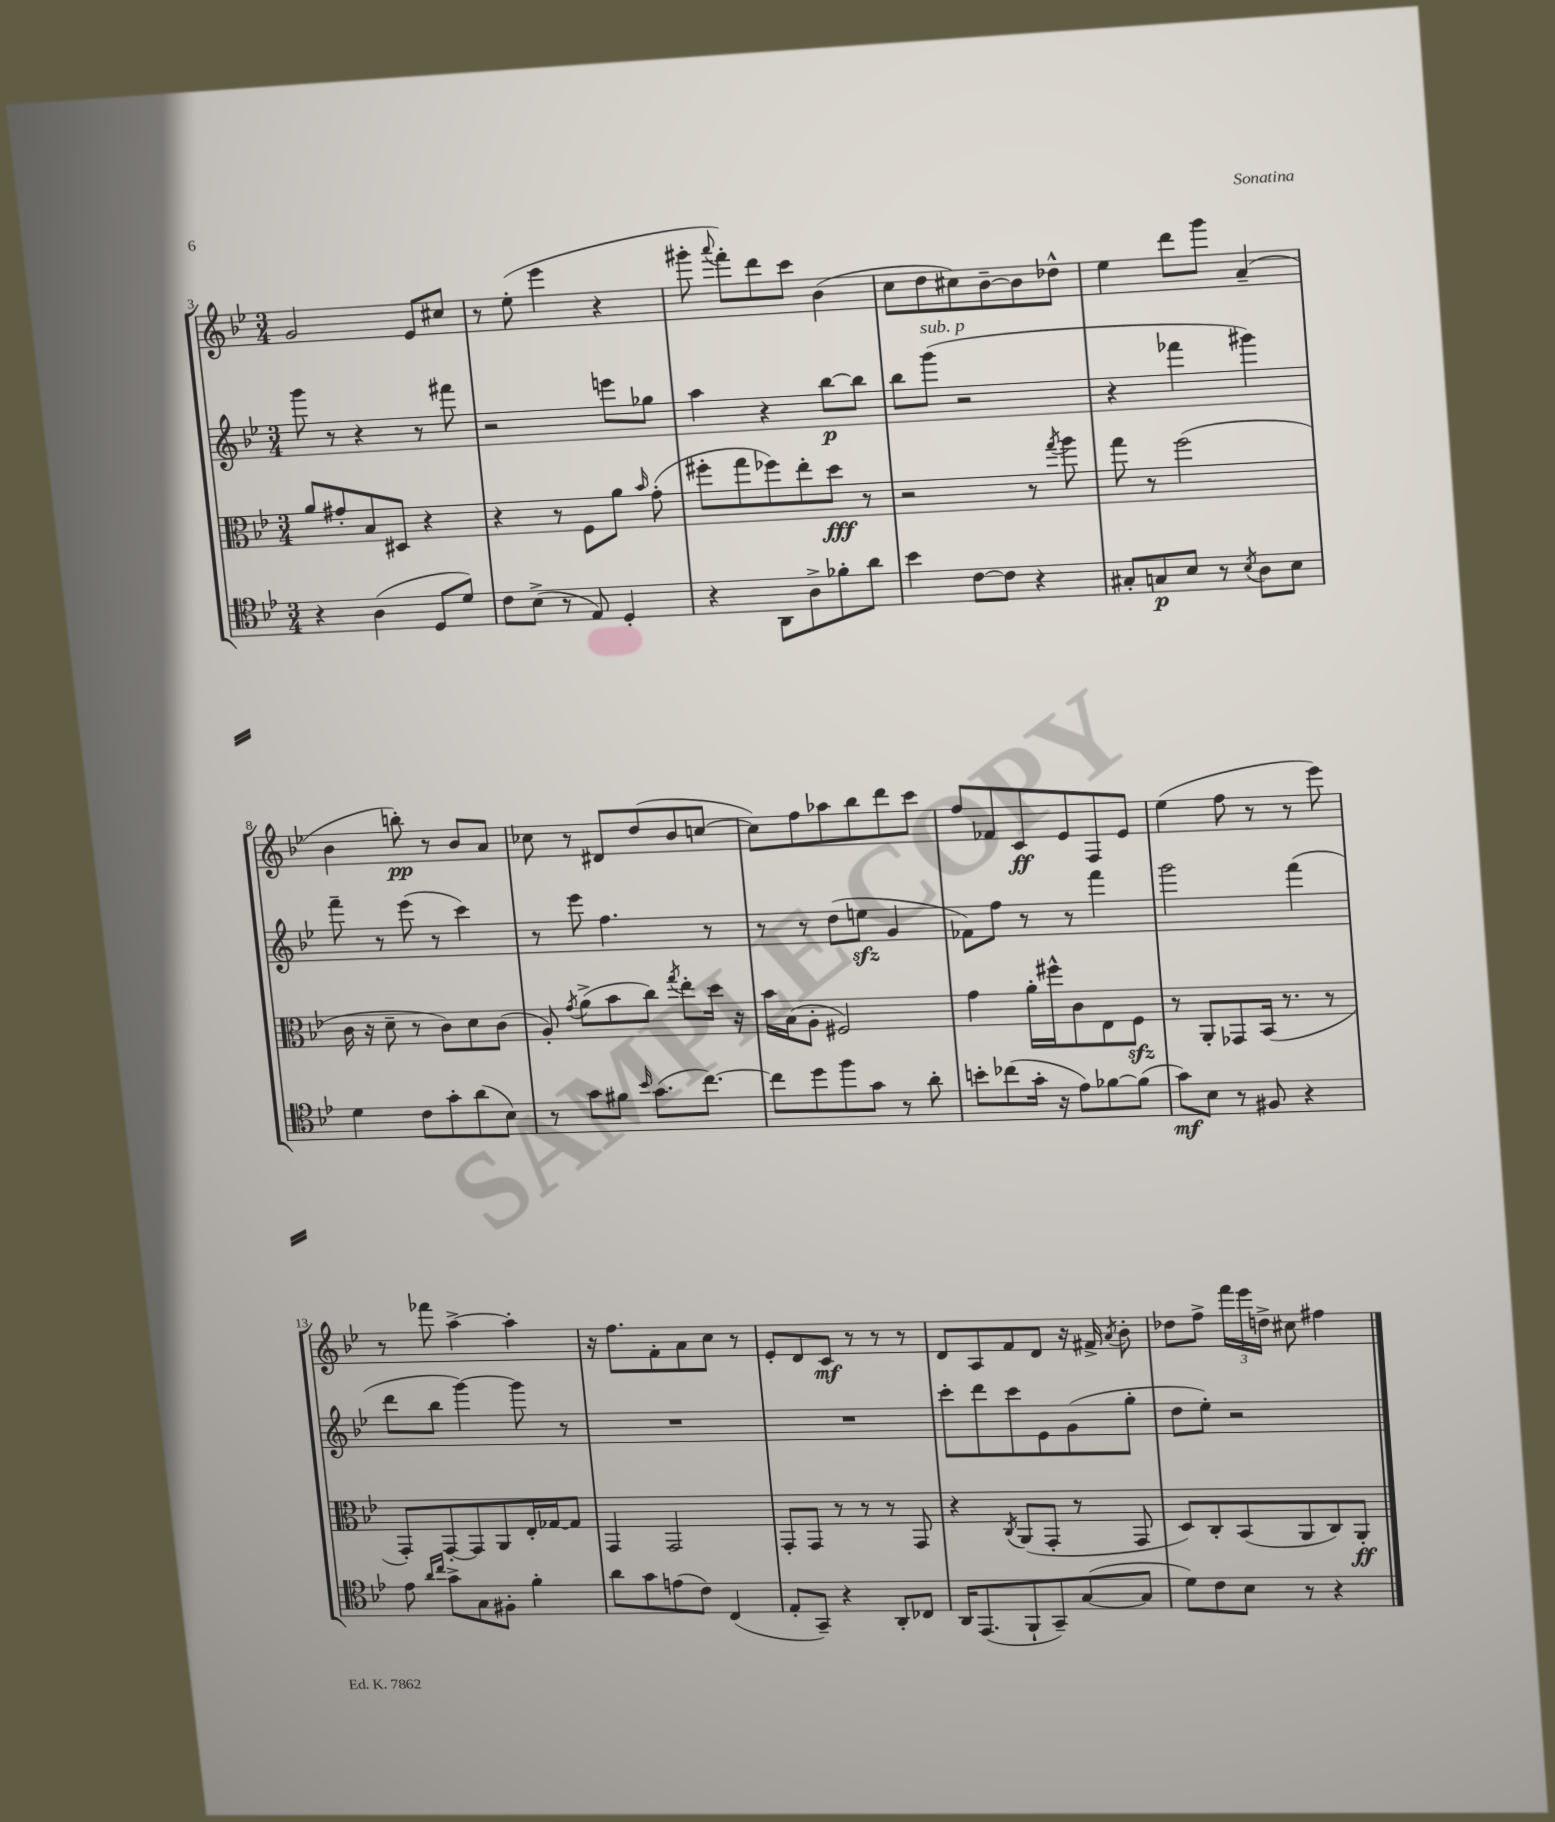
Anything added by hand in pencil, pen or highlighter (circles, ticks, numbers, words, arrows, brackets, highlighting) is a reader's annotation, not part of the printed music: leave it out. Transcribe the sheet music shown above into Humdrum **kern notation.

**kern	**dynam	**kern	**dynam	**kern	**dynam	**kern	**dynam
*part4	*part4	*part3	*part3	*part2	*part2	*part1	*part1
*staff4	*staff4	*staff3	*staff3	*staff2	*staff2	*staff1	*staff1
*clefC4	*	*clefC3	*	*clefG2	*	*clefG2	*
*k[b-e-]	*	*k[b-e-]	*	*k[b-e-]	*	*k[b-e-]	*
*M3/4	*	*M3/4	*	*M3/4	*	*M3/4	*
=3	=3	=3	=3	=3	=3	=3	=3
4r	.	8a/L	.	8ggg\	.	2g/	.
.	.	8g#X'/	.	8r	.	.	.
(4A\	.	8B-/	.	4r	.	.	.
.	.	8D#X/J	.	.	.	.	.
8D/L	.	4r	.	8r	.	8e-/L	.
8d/J)	.	.	.	8fff#X\	.	8cc#X/J	.
=4	=4	=4	=4	=4	=4	=4	=4
8c\L	.	4r	.	2r	.	8r	.
(8B-^\J	.	.	.	.	.	(8ee-'\	.
8r	.	8r	.	.	.	4eee-\	.
8E-/)	.	8F\L	.	.	.	.	.
4D'/	.	8a\J	.	8eeen\L	.	4r	.
.	.	16qqb-/	.	.	.	.	.
.	.	(8g'\	.	8gg-X\J	.	.	.
=5	=5	=5	=5	=5	=5	=5	=5
4r	.	8ff#X'\L	.	4aa\	.	8ggg#X'\	.
.	.	.	.	.	.	8qqaaa/	.
.	.	8gg\	.	.	.	8fff'\L)	.
8AA\L	.	8ff-X\)	.	4r	.	8ddd\	.
8A^\	.	8ee-'\	.	.	.	8ccc\J	.
8f-X'\	.	8dd\J	fff	[8bb-\L	p	(4b-\	.
8a\J	.	8r	.	8bb-\J]	.	.	.
=6	=6	=6	=6	=6	=6	=6	=6
4b-\	.	2r	.	8bb-\L	.	8cc\L	.
!	!	!	!	!LO:TX:a:i:t=sub. p	!	!	!
.	.	.	.	(8ggg\J	.	8dd\	.
[8c\L	.	.	.	2r	.	8cc#X\)	.
8c\J]	.	.	.	.	.	[8b-~\	.
4r	.	8r	.	.	.	8b-\]	.
.	.	8qgg/	.	.	.	.	.
.	.	8aa\	.	.	.	8dd-X^^\J	.
=7	=7	=7	=7	=7	=7	=7	=7
8G#X'/L	.	8gg\	.	4r	.	4ee-\	.
8Gn/	p	8r	.	.	.	.	.
8B-/J	.	(2ff\	.	4fff-X\	.	8ddd\L	.
8r	.	.	.	.	.	8ggg\J	.
8qB-/	.	.	.	.	.	.	.
8A\L	.	.	.	4ggg#X\)	.	(4a~/	.
8B-\J	.	.	.	.	.	.	.
!!LO:LB:g=z
=8	=8	=8	=8	=8	=8	=8	=8
4d\	.	16c\	.	8fff~\	.	4b-\	.
.	.	16r	.	.	.	.	.
.	.	8d~\	.	8r	.	.	.
8c\L	.	8r	.	(8eee-\	.	8bbn'\)	pp
8g'\	.	8c\L)	.	8r	.	8r	.
(8a\	.	8d\	.	4ccc\)	.	8b-/L	.
8B-\J)	.	(8c\J	.	.	.	8a/J	.
=9	=9	=9	=9	=9	=9	=9	=9
8r	.	8A'/)	.	8r	.	8cc-X\	.
.	.	8qg/	.	.	.	.	.
8g\L	.	(8a^\L	.	8eee-\	.	8r	.
8f#X\J	.	8b-\	.	4.ff\	.	8d#X/L	.
16qqb-/	.	.	.	.	.	.	.
(8.g\L	.	8cc\J)	.	.	.	(8dd/	.
.	.	8qgg/	.	.	.	.	.
.	.	8ee-'\L	.	.	.	8b-/	.
[8.cc\J)	.	.	.	.	.	.	.
.	.	16dd\Jk	.	8r	.	[8ccn/J	.
.	.	16r	.	.	.	.	.
=10	=10	=10	=10	=10	=10	=10	=10
8cc\L]	.	16b-\LL	.	8r	.	8cc\L])	.
.	.	(16B-\J	.	.	.	.	.
8dd\	.	8A'\J	.	8r	.	8ff\	.
8ff\	.	2F#X/)	.	(8dd\L	.	8aa-X\	.
8g\J	.	.	.	8eenzz\J	.	8bb-\	.
8r	.	.	.	4g/	.	8ddd\	.
8a'\	.	.	.	.	.	8ccc\J	.
=11	=11	=11	=11	=11	=11	=11	=11
8bn'\L	.	4g\	.	8f-X\L)	.	8ff/L	.
(8cc-X\	.	.	.	8ff\J	.	8f-X/	.
16g'\Jk	.	16a'\LL	.	8r	.	8c/	ff
16r	.	16ff#X^^\J	.	.	.	.	.
8e-\L)	.	8c\	.	8r	.	8e-/	.
[8f-X\	.	8E-\	.	4fff\	.	8F/	.
(8f-\J]	.	8Fzz\J	.	.	.	8e-/J	.
=12	=12	=12	=12	=12	=12	=12	=12
8g\L)	mf	8r	.	2ggg\	.	(4ee-\	.
8B-\J	.	8AA'/L	.	.	.	.	.
8r	.	8GG-X/	.	.	.	8ff\	.
8F#X/	.	(16BB-/Jk	.	.	.	8r	.
.	.	8.r	.	.	.	.	.
4r	.	.	.	(4fff\	.	8r	.
.	.	8r	.	.	.	8eee-\)	.
!!LO:LB:g=z
=13	=13	=13	=13	=13	=13	=13	=13
8e-\	.	8GG'/L)	.	8ddd\L	.	8r	.
16qqa/LL	.	.	.	.	.	.	.
16qqcc/JJ	.	.	.	.	.	.	.
8g^\L	.	[8GG'/	.	8bb-\J	.	8fff-X\	.
8G\	.	8GG/]	.	[4ggg\)	.	[4aa^\	.
8F#X'\J	.	8AA/	.	.	.	.	.
4f'\	.	16E-'/L	.	8ggg\]	.	4aa'\]	.
.	.	[16G-X/J	.	.	.	.	.
.	.	8G-/J]	.	8r	.	.	.
=14	=14	=14	=14	=14	=14	=14	=14
8a\L	.	4GG/	.	2.r	.	16r	.
.	.	.	.	.	.	8.ff\L	.
8g\	.	.	.	.	.	.	.
(8en\	.	2GG/	.	.	.	8f'\	.
8c\J)	.	.	.	.	.	8a\	.
(4C/	.	.	.	.	.	8cc\J	.
.	.	.	.	.	.	8r	.
=15	=15	=15	=15	=15	=15	=15	=15
8E-'/L	.	8GG'/L	.	2.r	.	8e-'/L	.
8GG~/J)	.	8GG/J	.	.	.	8d/	.
4r	.	8r	.	.	.	8c/J	mf
.	.	8r	.	.	.	8r	.
8AA'/L	.	8r	.	.	.	8r	.
8C-X/J	.	8GG/	.	.	.	8r	.
=16	=16	=16	=16	=16	=16	=16	=16
16AA/KL	.	4r	.	8ccc'\L	.	8d/L	.
(8.EE-/	.	.	.	.	.	.	.
.	.	.	.	8ddd\	.	8A/	.
.	.	8qC/	.	.	.	.	.
8FF`/	.	(8AA/L	.	8ccc\	.	8f/	.
8GG~/)	.	8GG'/J	.	8e-\	.	8d/J	.
([8G/	.	8r	.	(8g\	.	16r	.
.	.	.	.	.	.	16f#X^/	.
.	.	.	.	.	.	8qa/	.
8G/J]	.	8GG/	.	8gg'\J	.	8b-'\	.
=17	=17	=17	=17	=17	=17	=17	=17
8d\L)	.	8D/L)	.	8dd\L	.	8dd-X\L	.
8c\	.	8C'/	.	8ee-'\J)	.	8ff^\J	.
8B-\J	.	(8BB-/	.	2r	.	24fff\LL	.
.	.	.	.	.	.	24eee-\	.
.	.	.	.	.	.	24ddn^\JJ	.
8r	.	8AA/	.	.	.	8cc#X\	.
4r	.	8C/)	.	.	.	4ff#X\	.
.	.	8AA'/J	ff	.	.	.	.
==	==	==	==	==	==	==	==
*-	*-	*-	*-	*-	*-	*-	*-
